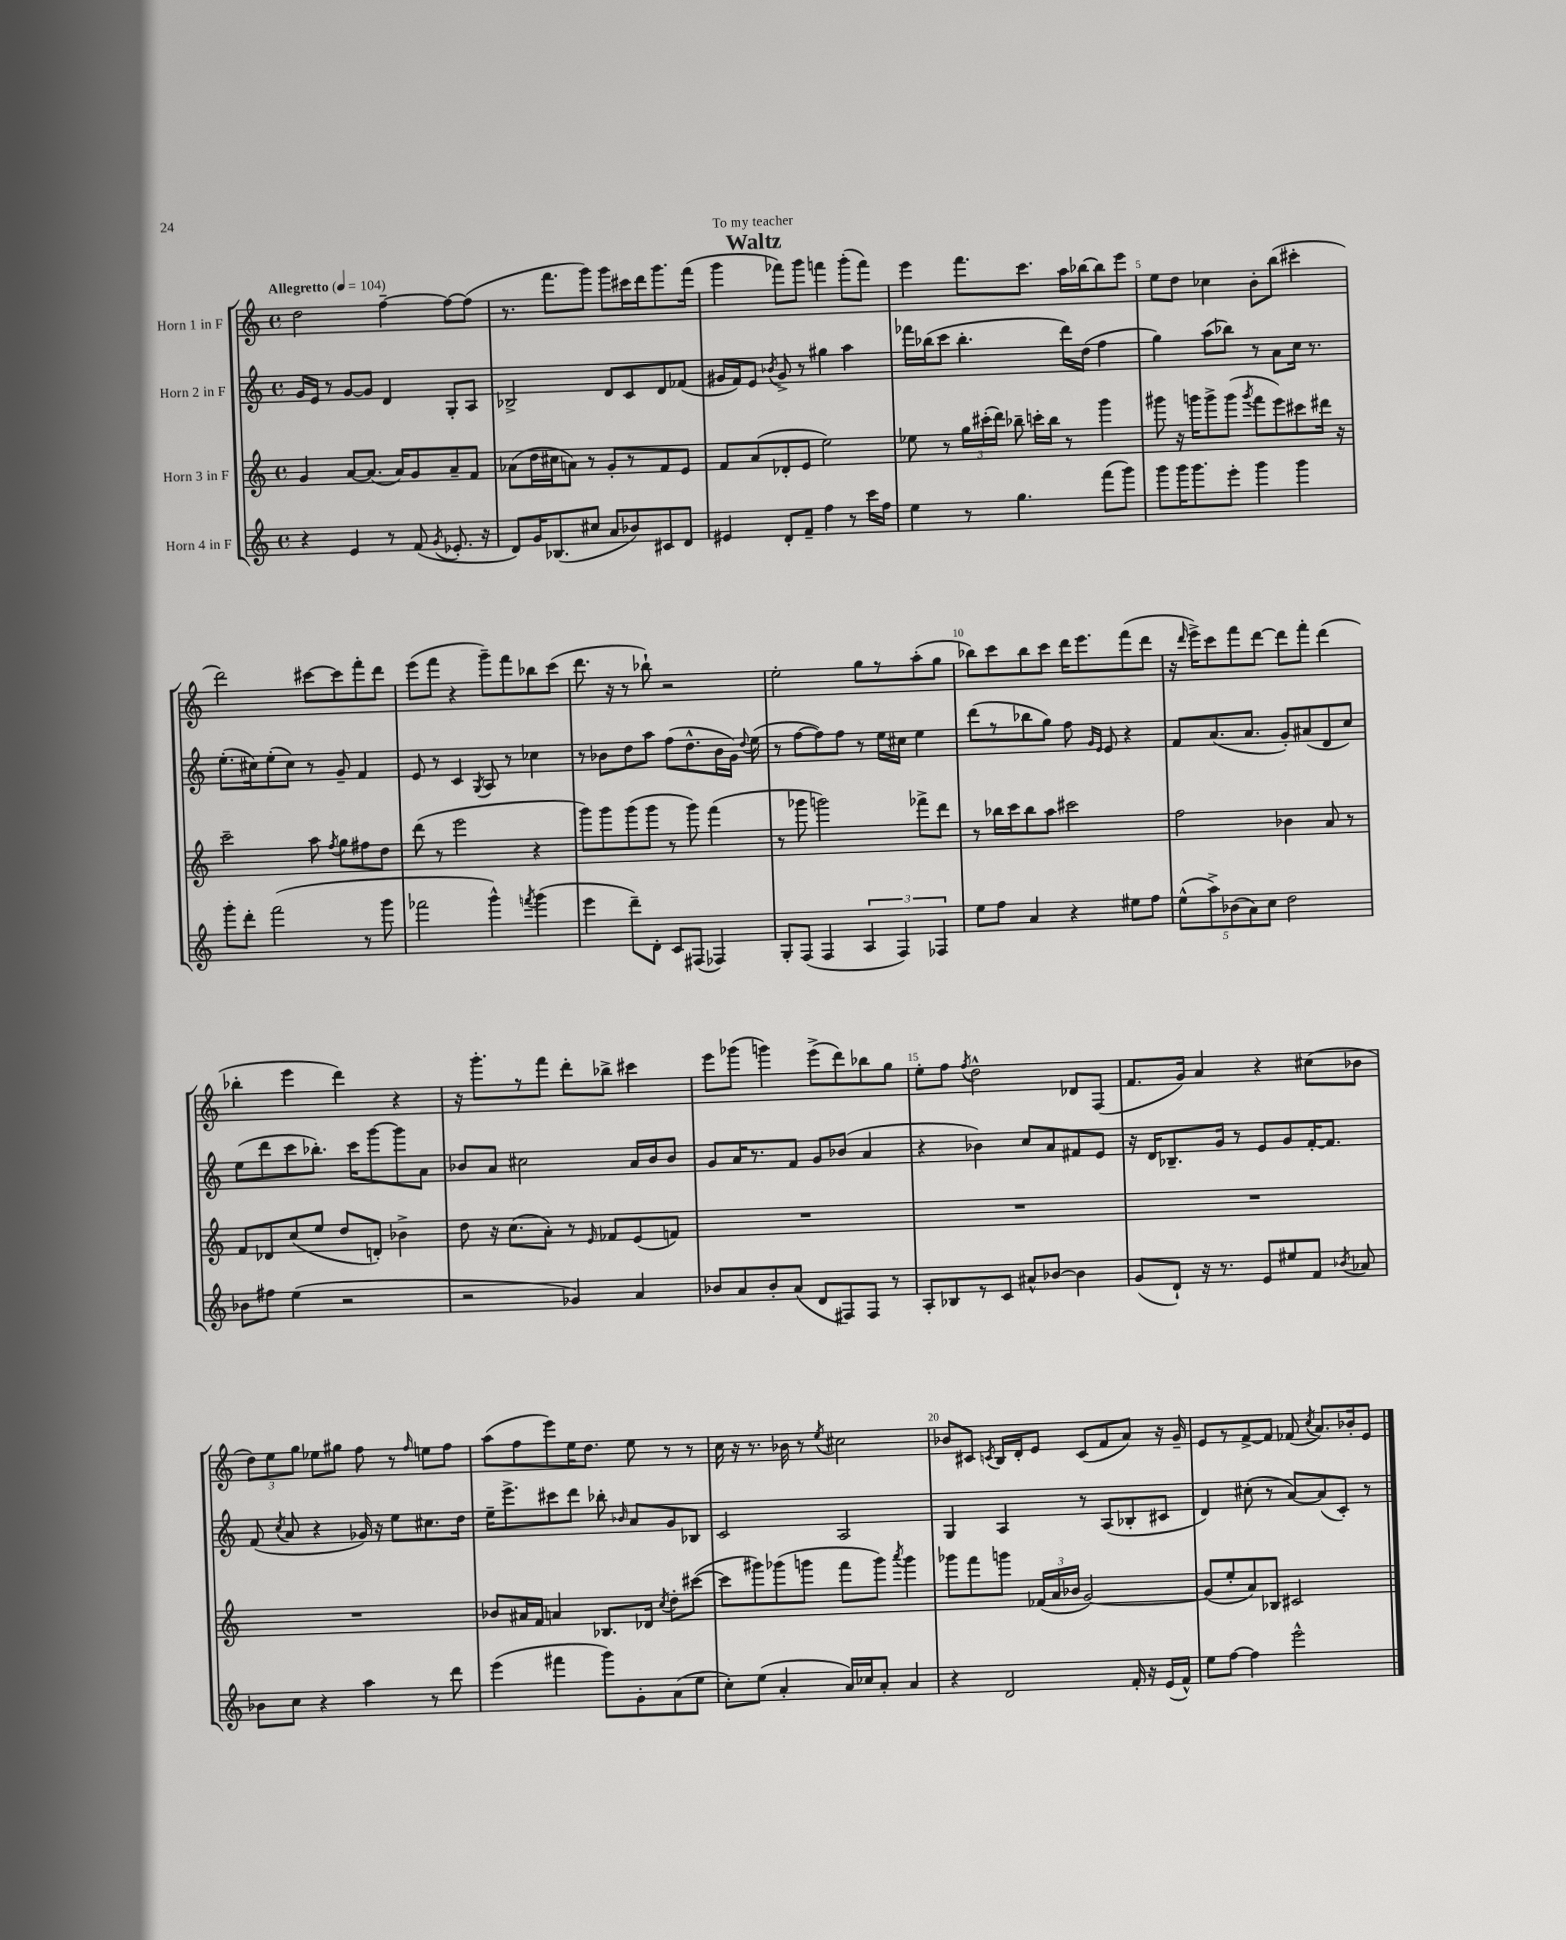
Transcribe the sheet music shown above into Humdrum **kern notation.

**kern	**kern	**kern	**kern
*part4	*part3	*part2	*part1
*staff4	*staff3	*staff2	*staff1
*I"Horn 4 in F	*I"Horn 3 in F	*I"Horn 2 in F	*I"Horn 1 in F
*clefG2	*clefG2	*clefG2	*clefG2
*k[]	*k[]	*k[]	*k[]
*M4/4	*M4/4	*M4/4	*M4/4
*met(c)	*met(c)	*met(c)	*met(c)
*MM104	*MM104	*MM104	*MM104
=1	=1	=1	=1
!	!	!	!LO:TX:a:B:t=Allegretto
4r	4g/	16g/LL	2dd\
.	.	16e/JJ	.
.	.	8r	.
4e/	[8a/L	[8g/L	.
.	(8.a/J]	8g/J]	.
8r	.	4d/	[4ff~\
.	16a/KL)	.	.
(8f/	8g/	.	.
8qg/	.	.	.
8.e-X'/	8a~/	8G'/L	8ff\L_
.	8f/J	8A/J	(8ff\J]
16r	.	.	.
=2	=2	=2	=2
8d/L)	(8a-X\L	2B-X^/	8.r
16g/K	16dd\L	.	.
(8.B-X/	16cc#X\J	.	8.fff\L
.	8an\J)	.	.
8cc#X/J	8r	.	8ggg\J)
8a/L	8g'/L	8d/L	8ggg\L
8b-X/)	8r	8c/	16ccc#X\L
.	.	.	16ddd\J
8c#X/	8f/	8d/	8.ggg\
8d/J	8e/J	(8f-X/J	.
.	.	.	(16fff\Jk
=3	=3	=3	=3
4e#X/	8f/L	16g#X/LL	4ggg\
.	.	16f/J)	.
.	(8a/	8e/J	.
.	.	8qb-X/	.
8d'/L	8d-X'/	8g#^/	8fff-X\L)
8f~/J	8e/J	8r	8ggg\J
4ff\	2ee\)	4gg#X\	4fffn\
8r	.	4aa\	(8ggg'\L
16ccc\LL	.	.	8fff\J)
16ff\JJ	.	.	.
=4	=4	=4	=4
4ee\	8ee-X\	16fff-X\LL	4eee\
.	.	(16bb-X\J	.
.	8r	8ccc\J	.
8r	24gg\LL	4.bb-'\	8.fff\L
.	(24ccc#X'\	.	.
.	24ddd\JJ)	.	.
4.gg\	8bb-X~\	.	.
.	.	.	8.ccc\J
.	16cccn'\LL	.	.
.	16bb-\JJ	.	.
.	8r	16ddd\LL)	16aa\LL
.	.	(16dd\JJ	[16bb-X\J
(8fff\L	4ggg\	4ff\	8bb-\]
8ggg\J)	.	.	8eee\J
=5	=5	=5	=5
8ggg\L	8ggg#X\	4gg\)	8ee\L
16ggg\K	16r	.	8dd\J
8.ggg\	16gggn\KL	.	.
.	8ggg^\	(8aa\L	4cc-X\
8eee'\J	(8ggg\J	8bb-X\J)	.
.	8qggg/	.	.
4ggg\	8fff\L	8r	8b'\L
.	8eee\)	8a\L	(8bb\J
4ggg\	8ccc#X\	16cc\Jk	4ccc#X'\
.	.	8.r	.
.	16ddd#X\Jk	.	.
.	16r	.	.
!!LO:LB:g=z
=6	=6	=6	=6
8ggg'\L	2ccc~\	(8.ee'\L	2ddd\)
8ddd'\J	.	.	.
.	.	16cc#X\k)	.
(2fff\	.	(8ee'\	.
.	.	8cc#\J)	.
.	8aa\	8r	[8ccc#X\L
.	8qff/	.	.
.	8gg\L	8g~/	8ccc#\]
8r	8ff#X\	4f/	8fff'\
8ggg\	8dd\J	.	8ddd\J
=7	=7	=7	=7
2fff-X\	(8ddd\	8e/	(8eee\L
.	8r	8r	8fff\J
.	2eee\	4c/	4r
.	.	8qG/	.
4ggg^^\)	.	8A/	8ggg~\L)
.	.	8r	8fff\
8qfffn/	.	.	.
(4ggg\	4r	4cc-X\	8bb-X\
.	.	.	(8ccc\J
=8	=8	=8	=8
4eee\	8ggg\L)	8r	8.ddd\
.	8ggg\	8b-X\L	.
.	.	.	16r
8ddd~\L)	(8ggg\	8dd\	8r
8d'\J	8ggg\J	8aa\J	8bb-X`\)
8c/L	8r	(8ff\L	2r
(8F#X/J	8ggg\)	8.dd^^\	.
4F-X/)	(4fff\	.	.
.	.	16b-\L	.
.	.	16g\JJ)	.
.	.	8qqdd/	.
.	.	(16ee\	.
=9	=9	=9	=9
8G'/L	8r	8r	2ee'\
(8F/J	8ggg-X\	[8ff\L	.
4F/	2gggn\)	8ff\])	.
.	.	8ff\J	.
6A/	.	8r	8gg\L
.	.	16ee\LL	8r
6F/)	.	.	.
.	.	16cc#X\JJ	.
.	8fff-X^\L	4ee\	(8aa'\
6F-X/	.	.	.
.	8ddd\J	.	8gg\J
=10	=10	=10	=10
8ee\L	8r	(8ddd\L	8bb-X\L)
8ff\J	16bb-X\LL	8r	8ccc\
.	16ccc\J	.	.
4a/	8bb-\	8bb-X\	8bb-\
.	8aa\J	8gg\J)	8ccc\J
4r	2ccc#X\	8ff\	16ddd\KL
.	.	.	8.eee\
.	.	16qqg/LL	.
.	.	16qqe/JJ	.
.	.	8e/	.
8ee#X\L	.	4r	(8fff\
8ff\J	.	.	8ddd\J
=11	=11	=11	=11
(10ee^^\L	2ff\	8f/L	16r
.	.	.	16qqddd/
.	.	.	16eee^\KL)
10aa^\)	.	.	.
.	.	(8.a/	8ccc\
(10b-X\	.	.	.
.	.	.	8fff\
10a\)	.	.	.
.	.	8.a/J	.
.	.	.	[8ddd\J
10cc\J	.	.	.
2dd\	4b-X\	8g'/L)	8ddd\L]
.	.	(8a#X/	8fff'\J
.	8a/	8d/	(4ddd\
.	8r	8cc/J)	.
!!LO:LB:g=z
=12	=12	=12	=12
8b-X\L	8f/L	(8ee\L	4bb-X'\
8ff#X\J	8d-X/	8ddd\	.
(4ee\	(8cc/	8ccc\	4eee\
.	8ee/J	8.bb-X'\J)	.
2r	8dd/L	.	4ddd\)
.	.	16ccc\KL	.
.	8dn'/J)	[8ggg\	.
.	4b-X^\	8ggg\]	4r
.	.	8a\J	.
=13	=13	=13	=13
2r	8dd\	8b-X/L	16r
.	.	.	8.ggg'\L
.	16r	8a/J	.
.	(8.cc\L	.	.
.	.	2cc#X\	8r
.	8a'\J)	.	8fff\J
4g-X/)	8r	.	8ddd'\L
.	16qqe/	.	.
.	8f-X/L	.	8bb-X^\J
4a/	(8e/	16a/LL	4ccc#X\
.	.	16b-/J	.
.	8fn/J)	8b-/J	.
=14	=14	=14	=14
8b-X/L	1r	8g/L	8eee\L
8a/	.	16a/K	(8ggg-X\J
.	.	8.r	.
8b-'/	.	.	4gggn\)
(8a/J	.	8f/J	.
8d/L	.	8g/L	(8eee^\L
8F#X/)	.	(8b-X/J	8ddd\)
8F#/J	.	4a/	8bb-X\
8r	.	.	8gg\J
=15	=15	=15	=15
8A'/L	1r	4r	8ee'\L
8B-X/	.	.	8ff\J
.	.	.	8qff/
8r	.	4b-X\)	2dd^^\
8c/J	.	.	.
8a#X^^/L	.	8cc/L	.
[8b-X/J	.	8a/	.
4b-\]	.	8f#X/	8d-X/L
.	.	8e/J	(8F/J
=16	=16	=16	=16
(8g/L	1r	16r	8.f/L
.	.	16d/KL	.
8d`/J)	.	8.B-X~/	.
.	.	.	16g/Jk)
16r	.	.	4a/
8.r	.	16g/Jk	.
.	.	8r	.
8e/L	.	8e/L	4r
8ee#X/	.	8g/	.
8f/J	.	[16f'/K	(8cc#X\L
.	.	8.f/J]	.
8qb-X/	.	.	.
8a-X/	.	.	8b-X\J
!!LO:LB:g=z
=17	=17	=17	=17
8b-X\L	1r	(8f/	12dd\L)
.	.	.	12ee\
.	.	8qcc/	.
8cc\J	.	8a/	.
.	.	.	12gg\J
4r	.	4r	8ee-X\L
.	.	.	8gg#X\J
4aa\	.	16g-X/)	8ff\
.	.	16r	.
.	.	8ee\L	8r
.	.	.	16qqff/
8r	.	8.cc#X\	8een\L
8ddd\	.	.	8ff\J
.	.	16dd\Jk	.
=18	=18	=18	=18
(4eee\	8b-X/L	16ee~\KL	(8aa\L
.	.	8.eee^\	.
.	16a#X/L	.	8ff\
.	16f/JJ	.	.
4fff#X\	4an/	8ccc#X\	8eee\)
.	.	8ddd\J	16ee\K
.	.	.	8.dd\J
8ggg\L)	8.B-X/L	8bb-X'\	.
.	.	16qqb-X/	.
8g'\	.	8a/L	8ee\
.	16d-X/Jk	.	.
.	8qcc/	.	.
(8a\	8dd'\L	8g/	8r
8ee\J	([8ccc#X\J	8B-X/J	8r
=19	=19	=19	=19
8cc'\L)	8ccc#\L]	2c/	16cc\
.	.	.	16r
(8ee\J	8ggg#X\)	.	8.r
4a'/	(8ggg-X\	.	.
.	.	.	16b-X\
.	8gggn\J	.	8r
.	.	.	8qee/
16a/LL)	8fff\L	2A/	2cc#X\
16cc-X/J	.	.	.
8a'/J	8ggg\J)	.	.
.	8qaaa/	.	.
4a/	4ggg\	.	.
=20	=20	=20	=20
4r	8ggg-X\L	4G/	8b-X/L
.	8fff\	.	8c#X/J
.	.	.	8qcn/
2d/	8gggn\J	4A/	16B/LL
.	.	.	16d'/J
.	(24f-X/LL	.	8e/J
.	24a/	.	.
.	24b-X/JJ	.	.
.	[2g/)	8r	(8c/L
.	.	(8A/L	8f/
16f'/	.	8B-X'/	8a/J)
16r	.	.	.
(16e/LL	.	8c#X/J	16r
16f^^/JJ)	.	.	16g~/
=21	=21	=21	=21
8ee\L	(8g/L]	4d/)	8e/L
[8ff\J	8ee'/	.	8r
4ff\]	8a/)	(8cc#X'\	[8f^/
.	8B-X/J	8r	8f/J]
2eee^^\	2c#X/	[8a/L)	(8f-X/
.	.	.	8qcc/
.	.	(8a/]	8.a/L)
.	.	8c'/J)	.
.	.	.	16b-X'/k
.	.	8r	8e/J
==	==	==	==
*-	*-	*-	*-
